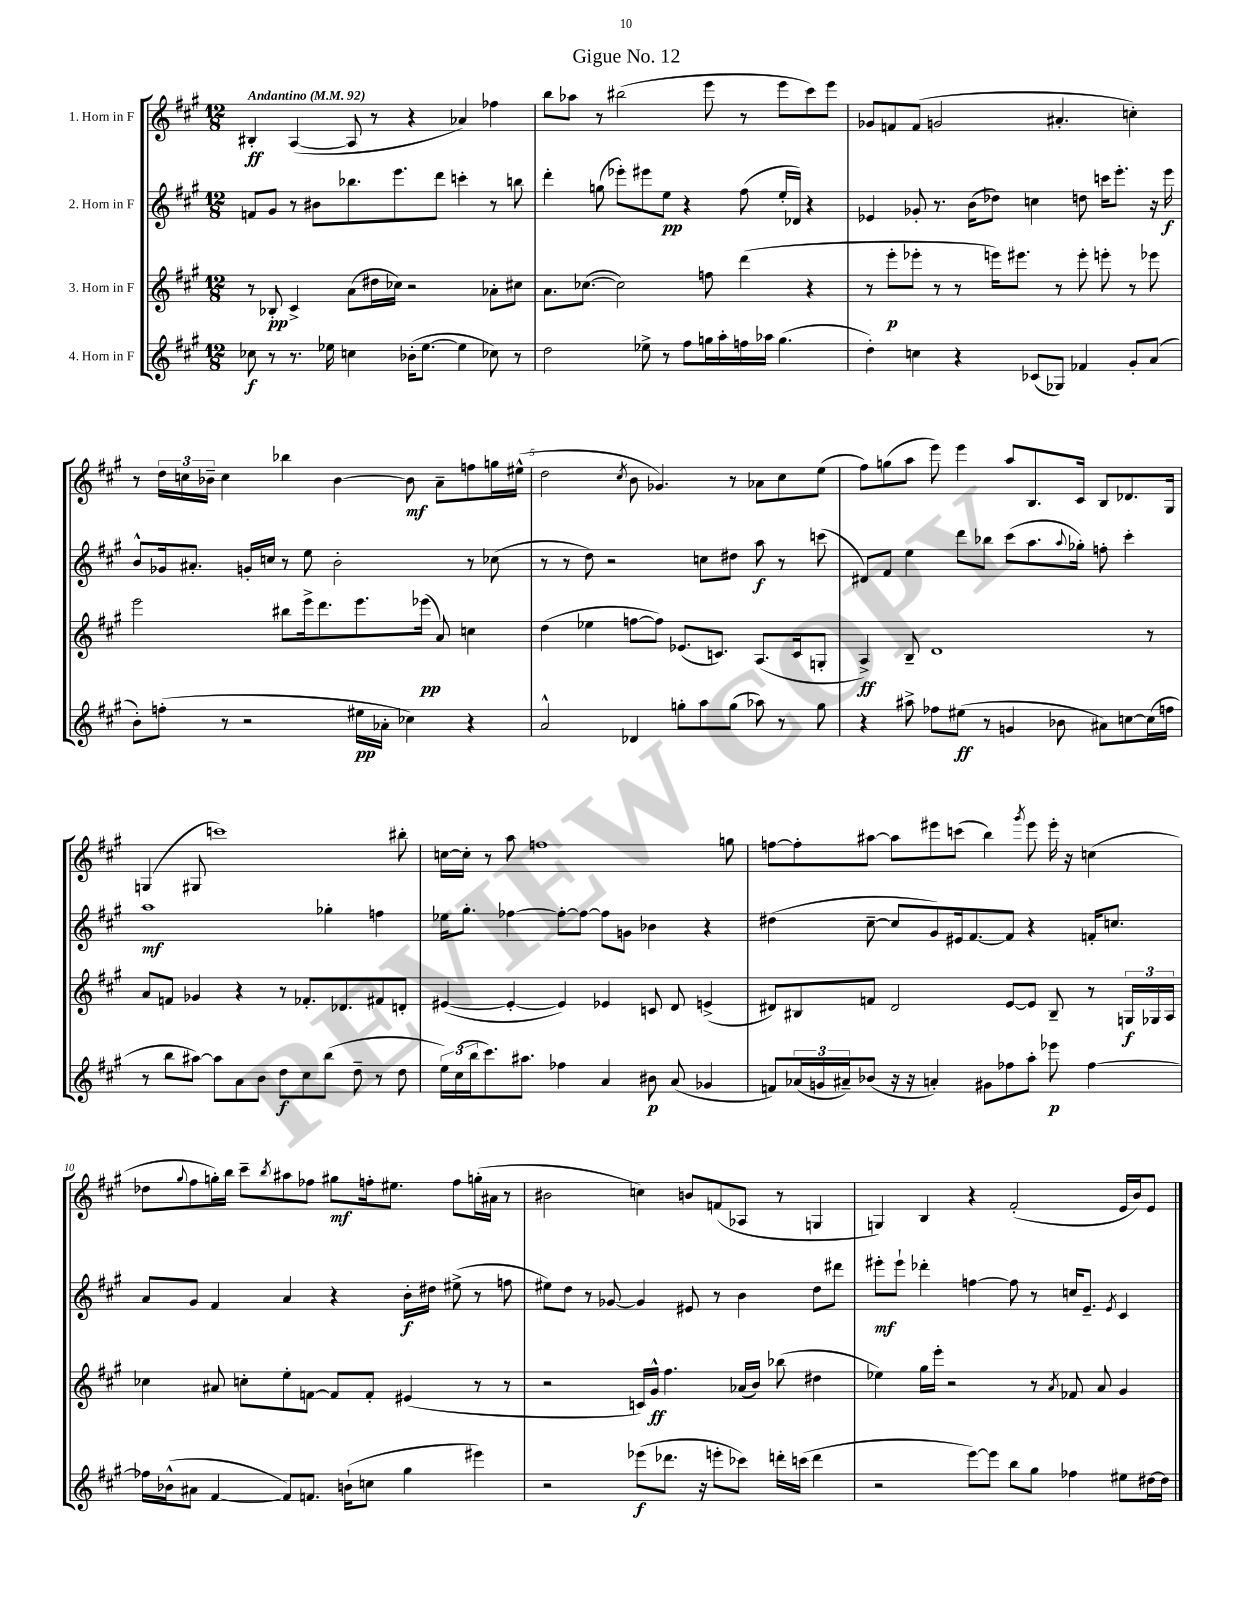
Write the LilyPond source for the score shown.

\header { title = "Gigue No. 12" }
<<
\new StaffGroup <<
\new Staff = "s0" \with { instrumentName = "1. Horn in F" } {
    \clef treble \key a \major \numericTimeSignature \time 12/8 \tempo "Andantino" 4 = 92
    bis4-.\ff a4~( a8 r8 r4 aes'4) fes''4 |
    b''8 aes''8 r8 bis''2( e'''8 r8 e'''8 cis'''8) e'''8 |
    ges'8 f'8 f'8( g'2 ais'4.-. c''4-.) |
    r8 \tuplet 3/2 { d''16 c''16 bes'16-- } c''4 bes''4 bes'4~ bes'8\mf a'8-- f''8 g''16 eis''16-^( |
    d''2 \acciaccatura { cis''8 } b'8 ges'4.) r8 aes'8 cis''8 e''8( |
    fis''8) g''8( a''8 e'''8) e'''4 a''8 b8. cis'16 b8 des'8. gis16 |
    g4( gis8 c'''1) bis''8-. |
    c''16~ c''16-. r8 a''8 f''1 g''8 |
    f''8~ f''8-. ais''8~ ais''8 eis'''8 c'''8( b''4) \acciaccatura { gis'''8 } eis'''8 eis'''16-. r16 c''4( |
    des''8 \appoggiatura { gis''8 } fis''8 g''16-.) b''16 cis'''8-- \acciaccatura { b''8 } ais''8 fes''8 gis''8\mf f''16-. eis''8. f''8 g''16-.( ais'16 r8 |
    bis'2 c''4) b'8 f'8( aes8 r8 g4 |
    g4) b4 r4 fis'2-.( e'16 b'16) e'8 \bar "|." |
}
\new Staff = "s1" \with { instrumentName = "2. Horn in F" } {
    \clef treble \key a \major \numericTimeSignature \time 12/8
    f'8 gis'8 r8 bis'8 bes''8. e'''8. d'''8 c'''4-. r8 b''8 |
    d'''4-. g''8( ees'''8-.) eis'''8 e''8\pp r4 fis''8( e''16-. des'16) r4 |
    ees'4 ges'8-. r8. b'16( des''8) c''4 d''8 c'''16 e'''8.-. r16 e'''16\f |
    b'8-^ ges'16 ais'8.-. g'16-. c''16 r8 e''8 b'2-. r8 ces''8( |
    r8 r8 d''8) r2 c''8 dis''8 a''8\f r8 c'''8( |
    dis'8) fis'8 e''4 d'''8 bes''8 cis'''8( a''8. \appoggiatura { a''8 } ges''16-.) f''8-. cis'''4-. |
    a''1\mf ges''4-. f''4 |
    ees''16 gis''8.-. fes''4~ fes''8~-. fes''8~ fes''8 g'8 bes'4 r4 |
    dis''4( cis''8~-- cis''8 gis'8) eis'16 fis'8.~ fis'8 r4 f'16-. c''8. |
    a'8 gis'8 fis'4 a'4 r4 b'16-.\f dis''16 eis''8->( r8 f''8 |
    eis''8) d''8 r8 ges'8~ ges'4 eis'8 r8 b'4 d''8 dis'''8 |
    eis'''8-.\mf eis'''8-! des'''4-. f''4~ f''8 r8 c''16 e'8.-- \acciaccatura { e'8 } cis'4 \bar "|." |
}
\new Staff = "s2" \with { instrumentName = "3. Horn in F" } {
    \clef treble \key a \major \numericTimeSignature \time 12/8
    r8 bes8-.\pp cis'4-> a'8( dis''16 ces''16) r2 aes'8-. cis''8 |
    a'8. ces''8.~( ces''2) f''8 d'''4( r4 |
    r8 e'''8-.\p ees'''8-. r8 r8 e'''16) eis'''8. r8 eis'''8-. e'''8-. r8 ees'''8 |
    e'''2 bis''8 e'''16-> d'''8. e'''8. ees'''16\pp( a'8) c''4 |
    d''4( ees''4 f''8~ f''8) ees'8.( c'8.) a8.( c'16 g8-. |
    a4->\ff) b8-- d'1 r8 |
    a'8 f'8 ges'4 r4 r8 fes'8.-. des'8. fis'8 d'8-. |
    eis'4~( eis'4~-. eis'4) ees'4 c'8 d'8 e'4->( |
    dis'8) bis8 f'8 dis'2 e'8~ e'8 bis8-- r8 \tuplet 3/2 { g16\f ges16 a16 } |
    ces''4 ais'8 c''8-. e''8-. f'8~ f'8 f'8-. eis'4( r8 r8 |
    r2 c'16) gis'16-^\ff fis''4. aes'16( b'16) bes''8( dis''4 |
    ees''4) gis''16 e'''16-. r2 r8 \acciaccatura { a'8 } fes'8 a'8 gis'4 \bar "|." |
}
\new Staff = "s3" \with { instrumentName = "4. Horn in F" } {
    \clef treble \key a \major \numericTimeSignature \time 12/8
    ces''8\f r8 r8. ees''16 c''4 bes'16-.( ees''8.~ ees''4 ces''8) r8 |
    d''2 ees''8-> r8 fis''8 g''16 a''16-. f''16 aes''16 g''4.( |
    d''4-.) c''4 r4 ces'8( ges8) fes'4 gis'8-. a'8( |
    b'8-.) f''8-.( r8 r2 eis''16\pp aes'16-. ces''4) r4 |
    a'2-^ des'4 g''8-. a''8 g''8( aes''8) r8 g''8 |
    r4 ais''8-> fes''8 eis''8\ff( r8 g'4 bes'8 ais'8) c''8~ c''16( f''16 |
    r8 b''8 ais''8~) ais''8 a'8 b'8 d''8\f cis''8 b''8( d''8-- r8 d''8 |
    \tuplet 3/2 { e''16) cis''16( b''16 } cis'''8.) ais''8. fes''4 a'4 bis'8\p a'8( ges'4 |
    f'8) \tuplet 3/2 { aes'16( g'16 ais'16--) } bes'8( r16 r16 a'4-.) gis'8 fes''8 a''8-. ees'''8\p fes''4~ |
    fes''16 bes'16-^( ais'8 fis'4~ fis'8) f'8. b'16-!( c''8 gis''4 eis'''4) |
    r2 ees'''8\f( des'''8. r16 e'''8-. ces'''8) d'''16-. c'''16( d'''4 |
    r2 e'''8~) e'''8 b''8 gis''8 fes''4 eis''8 dis''16~ dis''16 \bar "|." |
}
>>
>>
\layout { \context { \Score \override BarNumber.break-visibility = ##(#f #t #t) barNumberVisibility = #(every-nth-bar-number-visible 5) } }
